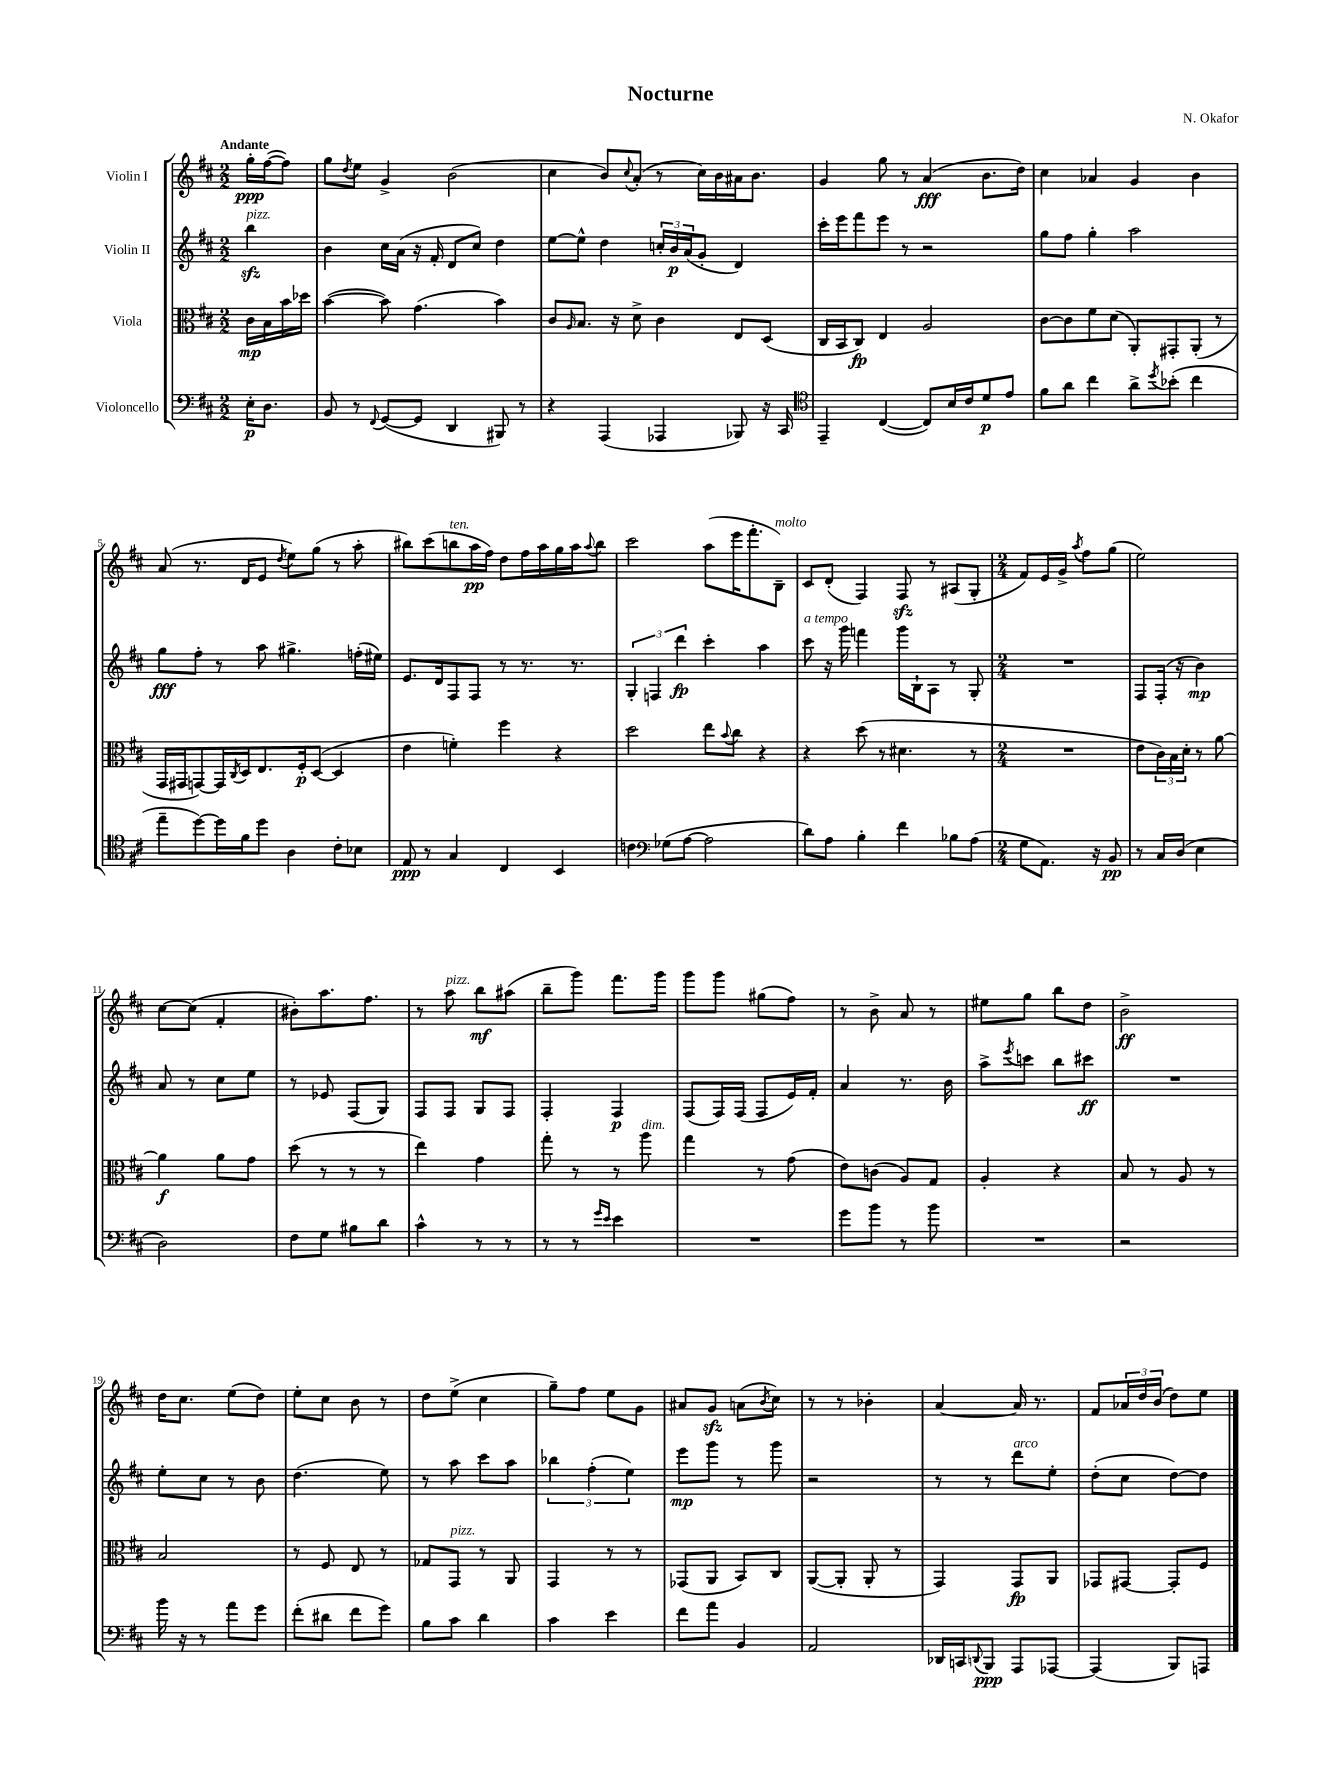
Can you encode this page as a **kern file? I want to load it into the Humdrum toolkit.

**kern	**dynam	**kern	**dynam	**kern	**dynam	**kern	**dynam
*part4	*part4	*part3	*part3	*part2	*part2	*part1	*part1
*staff4	*staff4	*staff3	*staff3	*staff2	*staff2	*staff1	*staff1
*I"Violoncello	*	*I"Viola	*	*I"Violin II	*	*I"Violin I	*
*clefF4	*	*clefC3	*	*clefG2	*	*clefG2	*
*k[f#c#]	*	*k[f#c#]	*	*k[f#c#]	*	*k[f#c#]	*
*M2/2	*	*M2/2	*	*M2/2	*	*M2/2	*
=	=	=	=	=	=	=	=
!	!	!	!	!	!	!LO:TX:a:B:t=Andante	!
!	!	!	!	!LO:TX:a:i:t=pizz.	!	!	!
16E'\KL	p	16c#\LL	mp	4bbzz\	.	16gg'\LL	ppp
8.D\J	.	16B\	.	.	.	([16ff#\J	.
.	.	16b\	.	.	.	8ff#\J])	.
.	.	16dd-X\JJ	.	.	.	.	.
=1	=1	=1	=1	=1	=1	=1	=1
8BB/	.	([4b\	.	4b\	.	8gg\L	.
.	.	.	.	.	.	8qdd/	.
8r	.	.	.	.	.	8ee\J	.
8qqFF#/	.	.	.	.	.	.	.
([8GG/L	.	8b\])	.	16cc#\LL	.	4g^/	.
.	.	.	.	(16a\JJ	.	.	.
8GG/J]	.	(4.g\	.	16r	.	.	.
.	.	.	.	16f#'/	.	.	.
4DD/	.	.	.	8d/L	.	(2b\	.
.	.	.	.	8cc#/J)	.	.	.
8BBB#X/)	.	4b\)	.	4dd\	.	.	.
8r	.	.	.	.	.	.	.
=2	=2	=2	=2	=2	=2	=2	=2
4r	.	8c#/L	.	[8ee\L	.	4cc#\	.
.	.	16qqA/	.	.	.	.	.
.	.	8.B/J	.	8ee^^\J]	.	.	.
(4AAA/	.	.	.	4dd\	.	8b/L)	.
.	.	16r	.	.	.	.	.
.	.	.	.	.	.	8qqcc#/	.
.	.	8d^\	.	.	.	(8a'/J	.
4AAA-X/	.	4c#\	.	24ccn'/LL	.	8r	.
.	.	.	.	24b/	p	.	.
.	.	.	.	(24a/J	.	.	.
.	.	.	.	8g'/J	.	16cc#\LL)	.
.	.	.	.	.	.	16b\	.
8BBB-X/)	.	8E/L	.	4d/)	.	16a#X\J	.
.	.	.	.	.	.	8.b\J	.
16r	.	(8D/J	.	.	.	.	.
16CC#/	.	.	.	.	.	.	.
=3	=3	=3	=3	=3	=3	=3	=3
*clefC4	*	*	*	*	*	*	*
4EE~/	.	16C#/LL	.	16ccc#'\LL	.	4g/	.
.	.	16BB/J	.	16eee\J	.	.	.
.	.	8C#/J)	fp	8fff#\	.	.	.
([4C#/	.	4E/	.	8eee\J	.	8gg\	.
.	.	.	.	8r	.	8r	.
8C#/L])	.	2A/	.	2r	.	(4a/	fff
16B/L	.	.	.	.	.	.	.
16c#/J	.	.	.	.	.	.	.
8d/	p	.	.	.	.	8.b\L	.
8e/J	.	.	.	.	.	.	.
.	.	.	.	.	.	16dd\Jk)	.
=4	=4	=4	=4	=4	=4	=4	=4
8f#\L	.	[8c#\L	.	8gg\L	.	4cc#\	.
8a\J	.	8c#\]	.	8ff#\J	.	.	.
4cc#\	.	8f#\	.	4gg'\	.	4a-X/	.
.	.	(8d\J	.	.	.	.	.
8a^\L	.	8AA'/L)	.	2aa\	.	4g/	.
8qdd/	.	.	.	.	.	.	.
(8b-X'\J	.	8GG#X'/	.	.	.	.	.
4cc#\	.	(8AA'/J	.	.	.	4b\	.
.	.	8r	.	.	.	.	.
!!LO:LB:g=z
=5	=5	=5	=5	=5	=5	=5	=5
8ee~\L	.	16GG/LL	.	8gg\L	fff	(8a/	.
.	.	16GG#X/J	.	.	.	.	.
[8dd\)	.	[8GGn/)	.	8ff#'\J	.	8.r	.
16dd\L]	.	16GG/L]	.	8r	.	.	.
.	.	8qC#/	.	.	.	.	.
16f#\J	.	16D/J	.	.	.	16d/KL	.
8dd\J	.	8.E/	.	8aa\	.	8e/J	.
.	.	.	.	.	.	8qdd/	.
4A\	.	.	.	4.gg#X^\	.	8ee\L)	.
.	.	16F#'/k	p	.	.	.	.
.	.	([8D/J	.	.	.	(8gg\J	.
8c#'\L	.	4D/]	.	.	.	8r	.
8B-X\J	.	.	.	(16ffn'\LL	.	8aa'\	.
.	.	.	.	16ee#X\JJ)	.	.	.
=6	=6	=6	=6	=6	=6	=6	=6
8E/	ppp	4e\	.	8.e/L	.	8bb#X\L)	.
8r	.	.	.	.	.	(8ccc#\	.
.	.	.	.	16d/k	.	.	.
!	!	!	!	!	!	!LO:TX:a:i:t=ten.	!
4G/	.	4fn'\)	.	8F#/	.	8bbn\	.
.	.	.	.	8F#/J	.	16aa\L	pp
.	.	.	.	.	.	16ff#\JJ)	.
4C#/	.	4ff#\	.	8r	.	8dd\L	.
.	.	.	.	8.r	.	16ff#\L	.
.	.	.	.	.	.	16aa\	.
4BB/	.	4r	.	.	.	16gg\	.
.	.	.	.	8.r	.	16aa\J	.
.	.	.	.	.	.	8qqaa/	.
.	.	.	.	.	.	8bb\J	.
=7	=7	=7	=7	=7	=7	=7	=7
4cn\	.	2dd\	.	6G'/	.	2ccc#\	.
.	.	.	.	6Fn/	.	.	.
*clefF4	*	*	*	*	*	*	*
(8G-X\L	.	.	.	.	.	.	.
.	.	.	.	6ddd\	fp	.	.
[8A\J	.	.	.	.	.	.	.
2A\]	.	8ee\L	.	4ccc#'\	.	(8aa\L	.
.	.	8qqb/	.	.	.	.	.
.	.	8cc#\J	.	.	.	16eee\K	.
.	.	.	.	.	.	8.fff#'\	.
.	.	4r	.	4aa\	.	.	.
!	!	!	!	!	!	!LO:TX:a:i:t=molto	!
.	.	.	.	.	.	8B~\J)	.
=8	=8	=8	=8	=8	=8	=8	=8
!	!	!	!	!LO:TX:a:i:t=a tempo	!	!	!
8d\L)	.	4r	.	8ccc#\	.	8c#/L	.
8A\J	.	.	.	16r	.	(8d'/J	.
.	.	.	.	16ggg\	.	.	.
4B'\	.	(8dd\	.	4fffn\	.	4F#/)	.
.	.	8r	.	.	.	.	.
4f#\	.	4.d#X\	.	16ggg\LL	.	8F#zz/	.
.	.	.	.	16B`\J	.	.	.
.	.	.	.	8A\J	.	8r	.
8B-X\L	.	.	.	8r	.	(8A#X/L	.
(8A\J	.	8r	.	8G'/	.	8G'/J	.
=9	=9	=9	=9	=9	=9	=9	=9
*M2/4	*	*M2/4	*	*M2/4	*	*M2/4	*
8G\L	.	2r	.	2r	.	8f#/L)	.
8.AA\J)	.	.	.	.	.	16e/L	.
.	.	.	.	.	.	16g^/JJ	.
.	.	.	.	.	.	8qaa/	.
.	.	.	.	.	.	8ff#\L	.
16r	.	.	.	.	.	.	.
8BB/	pp	.	.	.	.	(8gg\J	.
=10	=10	=10	=10	=10	=10	=10	=10
8r	.	8e\L	.	8F#/L	.	2ee\)	.
16C#/LL	.	24c#\L)	.	(16F#'/Jk	.	.	.
.	.	24B\	.	.	.	.	.
(16D/JJ	.	.	.	16r	.	.	.
.	.	24d'\JJ	.	.	.	.	.
4E\	.	8r	.	4b\)	mp	.	.
.	.	[8a\	.	.	.	.	.
!!LO:LB:g=z
=11	=11	=11	=11	=11	=11	=11	=11
2D\)	.	4a\]	f	8a/	.	[8cc#\L	.
.	.	.	.	8r	.	(8cc#\J]	.
.	.	8a\L	.	8cc#\L	.	4f#'/	.
.	.	8g\J	.	8ee\J	.	.	.
=12	=12	=12	=12	=12	=12	=12	=12
8F#\L	.	(8dd\	.	8r	.	8b#X'\L)	.
8G\J	.	8r	.	8e-X/	.	8.aa\	.
8B#X\L	.	8r	.	(8F#/L	.	.	.
.	.	.	.	.	.	8.ff#\J	.
8d\J	.	8r	.	8G/J)	.	.	.
=13	=13	=13	=13	=13	=13	=13	=13
4c#^^\	.	4ee\)	.	8F#/L	.	8r	.
!	!	!	!	!	!	!LO:TX:a:i:t=pizz.	!
.	.	.	.	8F#/J	.	8aa\	.
8r	.	4g\	.	8G/L	.	8bb\L	mf
8r	.	.	.	8F#/J	.	(8aa#X\J	.
=14	=14	=14	=14	=14	=14	=14	=14
8r	.	8gg'\	.	4F#'/	.	8bb~\L	.
8r	.	8r	.	.	.	8ggg\J)	.
16qqg/LL	.	.	.	.	.	.	.
16qqe/JJ	.	.	.	.	.	.	.
4e\	.	8r	.	4F#/	p	8.fff#\L	.
!	!	!LO:TX:a:i:t=dim.	!	!	!	!	!
.	.	8aa\	.	.	.	.	.
.	.	.	.	.	.	16ggg\Jk	.
=15	=15	=15	=15	=15	=15	=15	=15
2r	.	4gg\	.	(8F#/L	.	8ggg\L	.
.	.	.	.	16F#/L)	.	8ggg\J	.
.	.	.	.	(16F#/JJ	.	.	.
.	.	8r	.	8F#/L	.	(8gg#X\L	.
.	.	(8g\	.	16e/L)	.	8ff#\J)	.
.	.	.	.	16f#'/JJ	.	.	.
=16	=16	=16	=16	=16	=16	=16	=16
8g\L	.	8e\L)	.	4a/	.	8r	.
8b\J	.	(8cn\J	.	.	.	8b^\	.
8r	.	8A/L)	.	8.r	.	8a/	.
8b\	.	8G/J	.	.	.	8r	.
.	.	.	.	16b\	.	.	.
=17	=17	=17	=17	=17	=17	=17	=17
2r	.	4A'/	.	8aa^\L	.	8ee#X\L	.
.	.	.	.	8qeee/	.	.	.
.	.	.	.	8cccn\J	.	8gg\J	.
.	.	4r	.	8bb\L	.	8bb\L	.
.	.	.	.	8ccc#X\J	ff	8dd\J	.
=18	=18	=18	=18	=18	=18	=18	=18
2r	.	8B/	.	2r	.	2b^\	ff
.	.	8r	.	.	.	.	.
.	.	8A/	.	.	.	.	.
.	.	8r	.	.	.	.	.
!!LO:LB:g=z
=19	=19	=19	=19	=19	=19	=19	=19
16b\	.	2B/	.	8ee'\L	.	16dd\KL	.
16r	.	.	.	.	.	8.cc#\J	.
8r	.	.	.	8cc#\J	.	.	.
8a\L	.	.	.	8r	.	(8ee\L	.
8g\J	.	.	.	8b\	.	8dd\J)	.
=20	=20	=20	=20	=20	=20	=20	=20
(8f#'\L	.	8r	.	(4.dd\	.	8ee'\L	.
8d#X\J	.	8F#/	.	.	.	8cc#\J	.
8f#\L	.	8E/	.	.	.	8b\	.
8g\J)	.	8r	.	8ee\)	.	8r	.
=21	=21	=21	=21	=21	=21	=21	=21
8B\L	.	8G-X/L	.	8r	.	8dd\L	.
!	!	!LO:TX:a:i:t=pizz.	!	!	!	!	!
8c#\J	.	8GG/J	.	8aa\	.	(8ee^\J	.
4d\	.	8r	.	8ccc#\L	.	4cc#\	.
.	.	8AA/	.	8aa\J	.	.	.
=22	=22	=22	=22	=22	=22	=22	=22
4c#\	.	4GG/	.	6bb-X\	.	8gg~\L)	.
.	.	.	.	.	.	8ff#\J	.
.	.	.	.	(6ff#'\	.	.	.
4e\	.	8r	.	.	.	8ee\L	.
.	.	.	.	6ee\)	.	.	.
.	.	8r	.	.	.	8g\J	.
=23	=23	=23	=23	=23	=23	=23	=23
8f#\L	.	(8GG-X/L	.	8eee\L	mp	8a#X/L	.
8a\J	.	8AA/J	.	8ggg\J	.	8gzz/J	.
4BB/	.	8BB/L)	.	8r	.	(8an\L	.
.	.	.	.	.	.	8qb/	.
.	.	8C#/J	.	8ggg\	.	8cc#\J)	.
=24	=24	=24	=24	=24	=24	=24	=24
2AA/	.	([8AA/L	.	2r	.	8r	.
.	.	8AA'/J]	.	.	.	8r	.
.	.	8AA'/	.	.	.	4b-X'\	.
.	.	8r	.	.	.	.	.
=25	=25	=25	=25	=25	=25	=25	=25
16DD-X/LL	.	4GG/)	.	8r	.	[4a/	.
16CCn/J	.	.	.	.	.	.	.
8qqDDn/	.	.	.	.	.	.	.
8BBB/J	ppp	.	.	8r	.	.	.
!	!	!	!	!LO:TX:a:i:t=arco	!	!	!
8AAA/L	.	8GG/L	fp	8ddd\L	.	16a/]	.
.	.	.	.	.	.	8.r	.
[8AAA-X/J	.	8AA/J	.	8ee'\J	.	.	.
=26	=26	=26	=26	=26	=26	=26	=26
(4AAA-/]	.	8GG-X/L	.	(8dd'\L	.	8f#/L	.
.	.	[8GG#X/J	.	8cc#\J	.	24a-X/L	.
.	.	.	.	.	.	24dd/	.
.	.	.	.	.	.	(24b/JJ	.
8BBB/L)	.	8GG#'/L]	.	[8dd\L)	.	8dd\L)	.
8AAAn/J	.	8F#/J	.	8dd\J]	.	8ee\J	.
==	==	==	==	==	==	==	==
*-	*-	*-	*-	*-	*-	*-	*-
